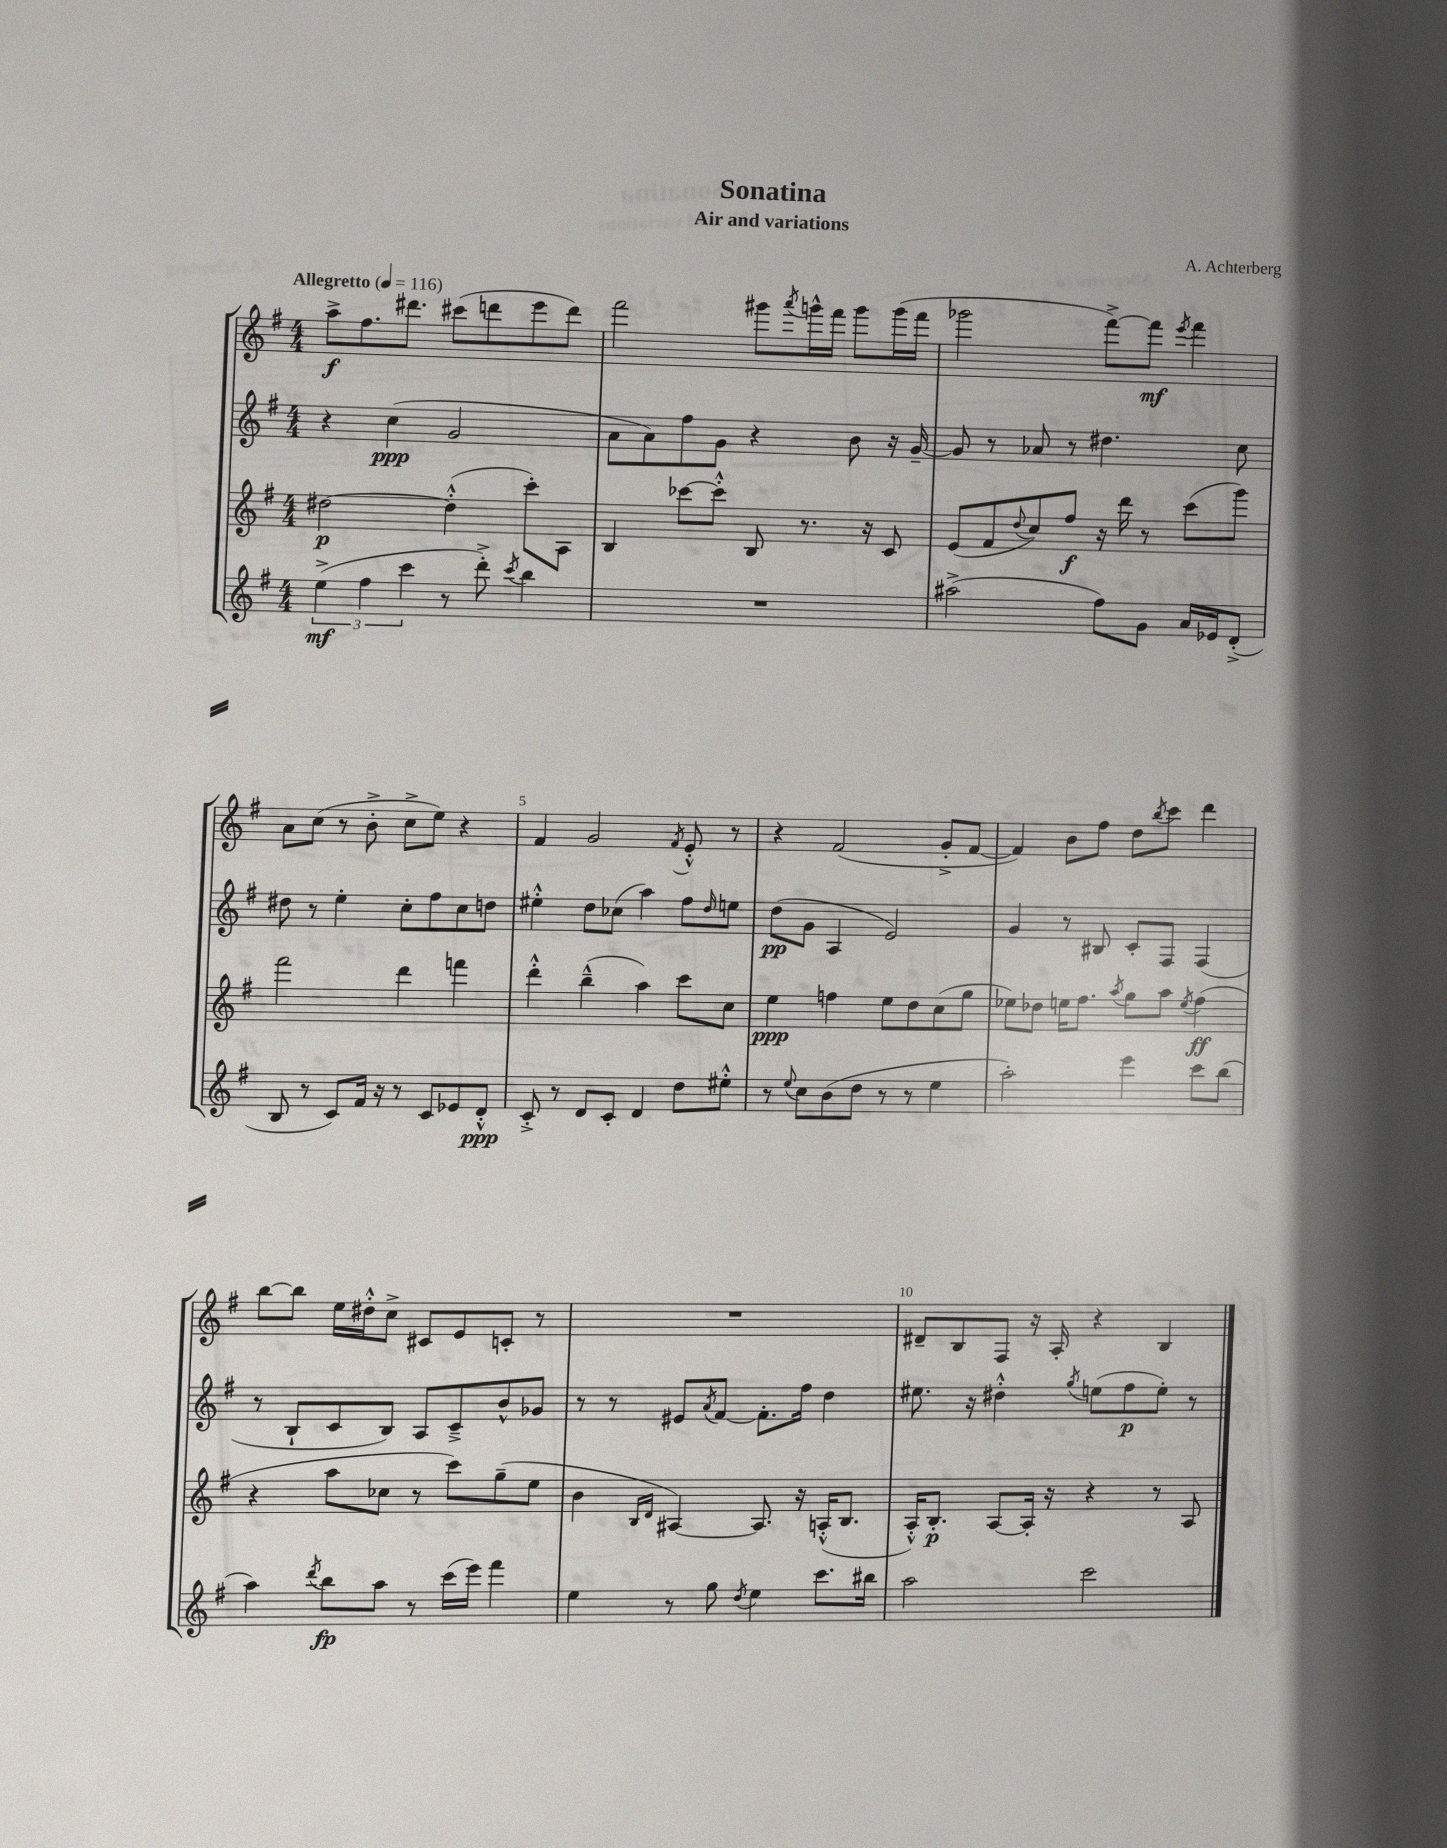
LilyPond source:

\header { title = "Sonatina" composer = "A. Achterberg" subtitle = "Air and variations" }
<<
\new StaffGroup <<
\new Staff = "s0" {
    \clef treble \key g \major \numericTimeSignature \time 4/4 \tempo "Allegretto" 4 = 116
    a''8->\f fis''8. dis'''8. cis'''8( d'''8 e'''8 d'''8) |
    fis'''2 gis'''8 \acciaccatura { a'''8 } g'''16-^ fis'''16 g'''8 g'''16( fis'''16 |
    ges'''2 fis'''8~->) fis'''8\mf \acciaccatura { e'''8 } fis'''4 |
    a'8 c''8( r8 b'8-.-> c''8-> e''8) r4 |
    fis'4 g'2 \acciaccatura { fis'8 } e'8-.-^ r8 |
    r4 fis'2( g'8-.-> fis'8~ |
    fis'4) b'8 fis''8 d''8 \acciaccatura { b''8 } c'''8 d'''4 |
    b''8~ b''8 e''16 dis''16-.-^ c''8-> cis'8 e'8 c'8-. r8 |
    R1 |
    dis'8-- b8 fis8 r16 a16-. r4 b4 \bar "|." |
}
\new Staff = "s1" {
    \clef treble \key g \major \numericTimeSignature \time 4/4
    r4 c''4\ppp( g'2 |
    a'8 a'8) fis''8 g'8 r4 b'8 r16 g'16~-- |
    g'8 r8 aes'8 r8 dis''4. c''8 |
    dis''8 r8 e''4-. c''8-. fis''8 c''8 d''8 |
    eis''4-.-^ d''8 ces''8( a''4) fis''8 \grace { d''16 } e''8 |
    d''8\pp( g'8 a4 e'2) |
    g'4 r8 bis8 c'8-. fis8 fis4( |
    r8 b8-! c'8 b8) a8 c'8---> b'8-^ ges'8 |
    r8 r8 eis'8 \acciaccatura { a'8 } fis'8~ fis'8.-. fis''16 d''4 |
    eis''8. r16 dis''4-.-^ \acciaccatura { g''8 } e''8( fis''8\p e''8-.) r8 \bar "|." |
}
\new Staff = "s2" {
    \clef treble \key g \major \numericTimeSignature \time 4/4
    dis''2~\p dis''4-.-^( c'''8-.) a8 |
    b4 ces'''8~ ces'''8-.-^ b8 r8. r16 c'8 |
    e'8( fis'8 \appoggiatura { d''8 } c''8) fis''8\f r16 d'''16 r8 c'''8( g'''8) |
    fis'''2 d'''4 f'''4 |
    d'''4-.-^ b''4---^( a''4) c'''8 c''8 |
    e''4\ppp f''4 e''8 d''8 c''8( g''8 |
    ees''8) des''8 e''16 fis''8. \acciaccatura { a''8 } g''8 a''8 \acciaccatura { e''8 } fis''4\ff( |
    r4 a''8 ces''8 r8 c'''8) g''8--( e''8 |
    b'4 \grace { b16 d'16 } ais4~) ais8. r16 a16-.-^( b8. |
    a16-.-^) b8.-.\p a8~ a16-. r16 r4 r8 a8 \bar "|." |
}
\new Staff = "s3" {
    \clef treble \key g \major \numericTimeSignature \time 4/4
    \tuplet 3/2 { e''4->\mf( fis''4 c'''4 } r8 d'''8-.->) \acciaccatura { c'''8 } b''4 |
    R1 |
    ais''2->( fis''8) g'8 a'16 ees'16 d'8-.->( |
    b8 r8 c'8) fis'16 r16 r8 c'8 ees'8 d'8-.-^\ppp |
    c'8-.-> r8 d'8 c'8-. d'4 d''8 eis''8-.-^ |
    r8 \appoggiatura { e''8 } c''8 b'8( d''8 r8 r8 e''4 |
    a''2-.) e'''4 c'''8 b''8( |
    a''4) \acciaccatura { d'''8 } b''8\fp a''8 r8 c'''16( e'''16) fis'''4 |
    e''4 r8 g''8 \acciaccatura { d''8 } e''4 c'''8. bis''16 |
    a''2 c'''2 \bar "|." |
}
>>
>>
\layout { \context { \Score \override BarNumber.break-visibility = ##(#f #t #t) barNumberVisibility = #(every-nth-bar-number-visible 5) } }
